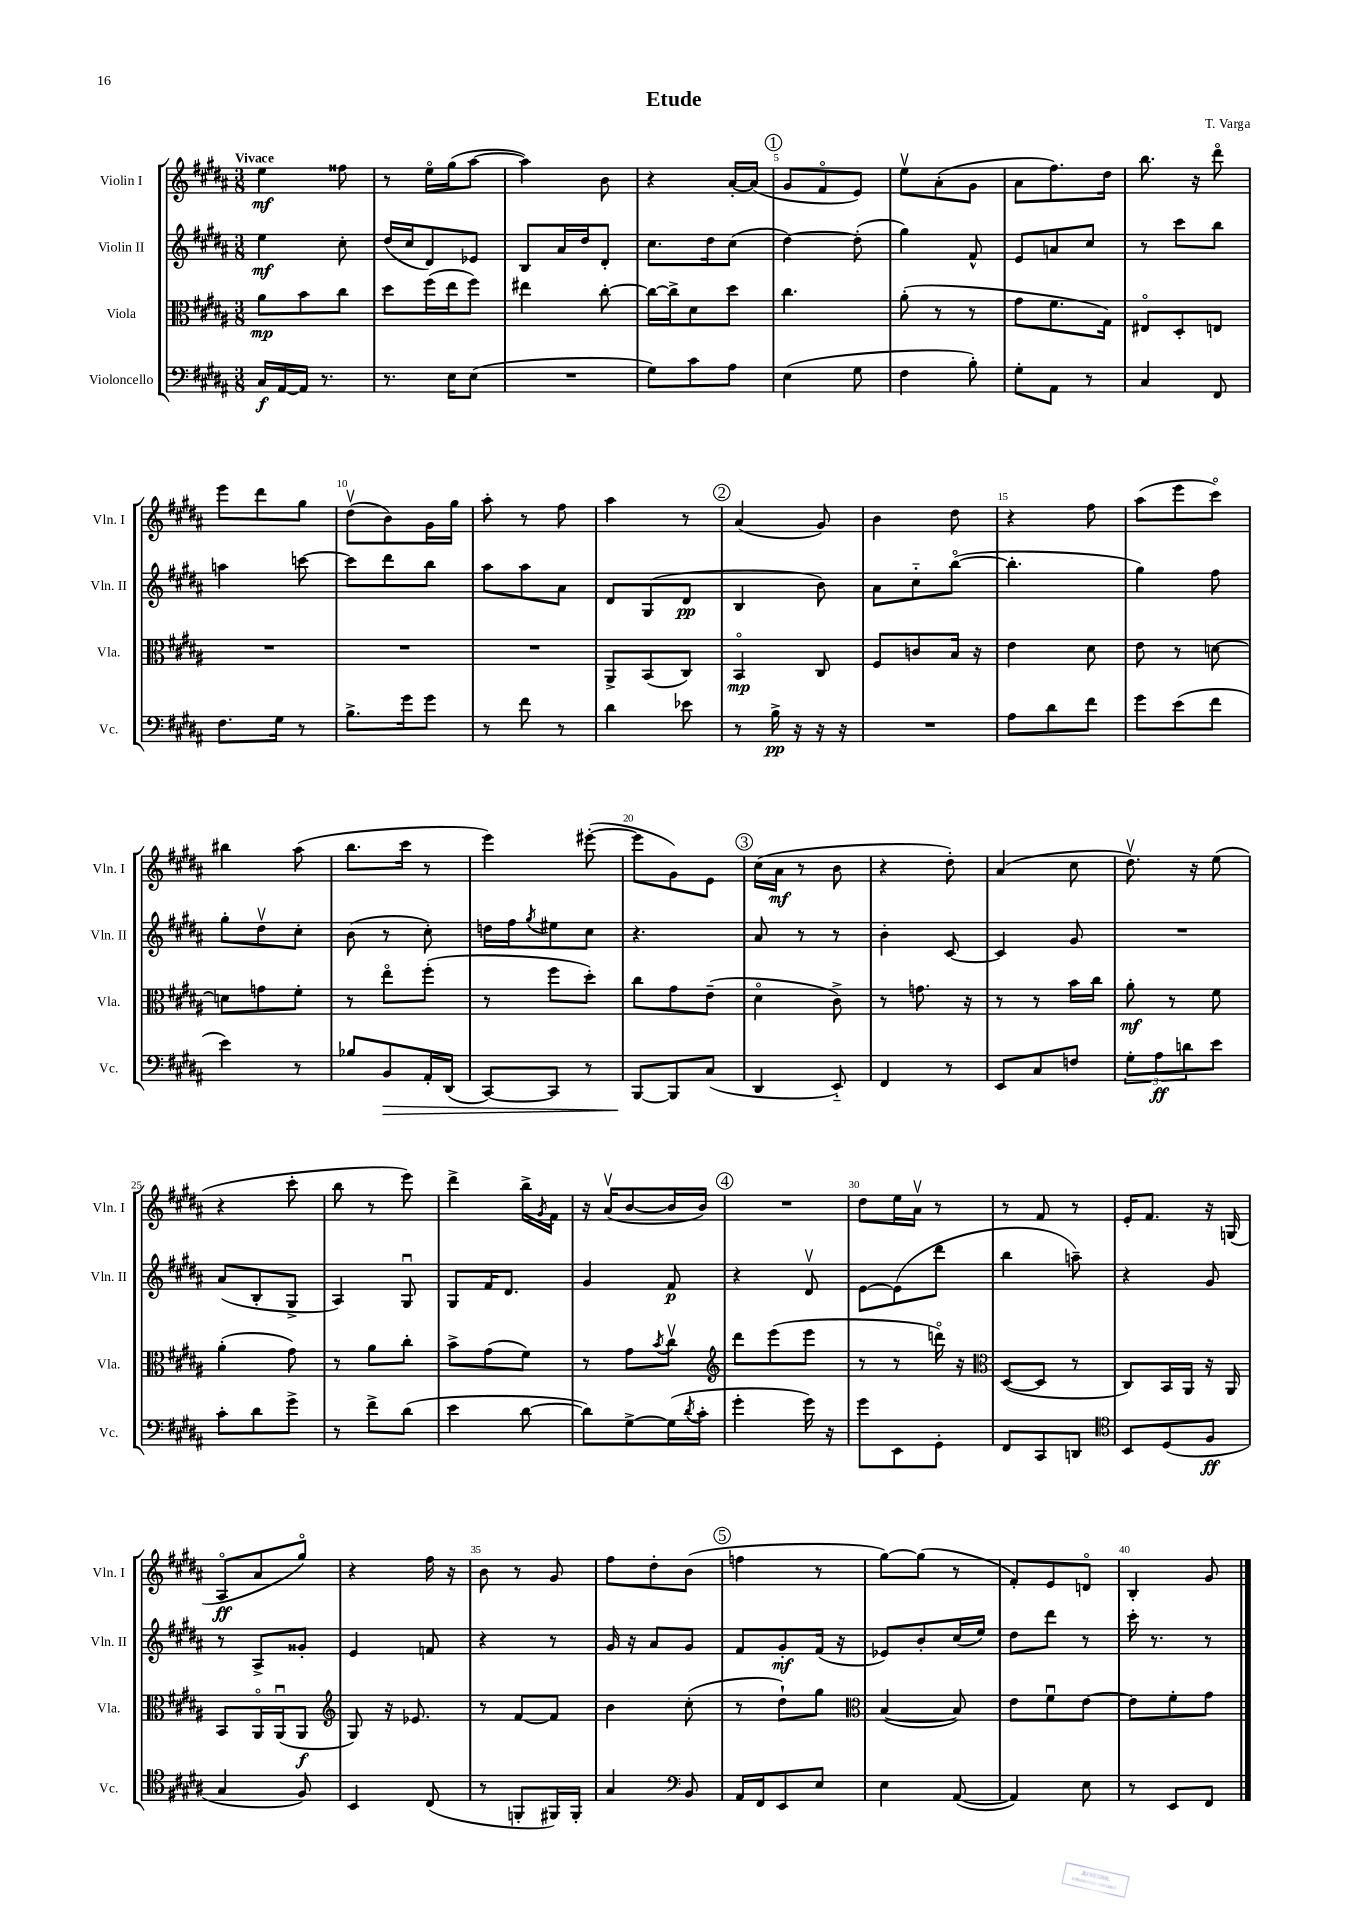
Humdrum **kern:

**kern	**dynam	**kern	**dynam	**kern	**dynam	**kern	**dynam
*part4	*part4	*part3	*part3	*part2	*part2	*part1	*part1
*staff4	*staff4	*staff3	*staff3	*staff2	*staff2	*staff1	*staff1
*I"Violoncello	*	*I"Viola	*	*I"Violin II	*	*I"Violin I	*
*I'Vc.	*	*I'Vla.	*	*I'Vln. II	*	*I'Vln. I	*
*clefF4	*	*clefC3	*	*clefG2	*	*clefG2	*
*k[f#c#g#d#a#]	*	*k[f#c#g#d#a#]	*	*k[f#c#g#d#a#]	*	*k[f#c#g#d#a#]	*
*M3/8	*	*M3/8	*	*M3/8	*	*M3/8	*
=1	=1	=1	=1	=1	=1	=1	=1
!	!	!	!	!	!	!LO:TX:a:B:t=Vivace	!
16C#/LL	f	8a#\L	mp	4ee\	mf	4ee\	mf
[16AA#/	.	.	.	.	.	.	.
16AA#/JJ]	.	8b\	.	.	.	.	.
8.r	.	.	.	.	.	.	.
.	.	8cc#\J	.	8cc#'\	.	8ff##X\	.
=2	=2	=2	=2	=2	=2	=2	=2
8.r	.	8dd#\L	.	(16dd#/LL	.	8r	.
.	.	.	.	16cc#/J	.	.	.
.	.	(16ff#\L	.	8d#/)	.	16ee\LL	.
16E\KL	.	16ee\J	.	.	.	(16gg#\J	.
(8E\J	.	8ff#\J)	.	8e-X/J	.	[8aa#\J	.
=3	=3	=3	=3	=3	=3	=3	=3
4.r	.	4ee#X\	.	8B/L	.	4aa#\])	.
.	.	.	.	16a#/L	.	.	.
.	.	.	.	16dd#/J	.	.	.
.	.	[8cc#'\	.	8d#'/J	.	8b\	.
=4	=4	=4	=4	=4	=4	=4	=4
8G#\L)	.	16cc#\LL_	.	8.cc#\L	.	4r	.
.	.	16cc#^\J]	.	.	.	.	.
8c#\	.	8d#\	.	.	.	.	.
.	.	.	.	16dd#\k	.	.	.
8A#\J	.	8dd#\J	.	(8cc#\J	.	[16a#'/LL	.
.	.	.	.	.	.	(16a#/JJ]	.
!!LO:REH:place=s1:t=1
=5	=5	=5	=5	=5	=5	=5	=5
(4E\	.	4.cc#\	.	[4dd#\)	.	8g#/L	.
.	.	.	.	.	.	8f#/	.
8G#\	.	.	.	(8dd#'\]	.	8e/J)	.
=6	=6	=6	=6	=6	=6	=6	=6
4F#\	.	(8a#'\	.	4gg#\)	.	8eev\L	.
.	.	8r	.	.	.	(8a#'\	.
8B'\)	.	8r	.	8f#^^/	.	8g#\J	.
=7	=7	=7	=7	=7	=7	=7	=7
8G#'\L	.	8g#\L	.	8e/L	.	8a#\L	.
8AA#\J	.	8.f#\	.	8an/	.	8.ff#\)	.
8r	.	.	.	8cc#/J	.	.	.
.	.	16G#\Jk)	.	.	.	16dd#\Jk	.
=8	=8	=8	=8	=8	=8	=8	=8
4C#/	.	8E#X/L	.	8r	.	8.bb\	.
.	.	8D#'/	.	8ccc#\L	.	.	.
.	.	.	.	.	.	16r	.
8FF#/	.	8En/J	.	8bb\J	.	8ddd#\	.
!!LO:LB:g=z
=9	=9	=9	=9	=9	=9	=9	=9
8.F#\L	.	4.r	.	4aan\	.	8eee\L	.
.	.	.	.	.	.	8ddd#\	.
16G#\Jk	.	.	.	.	.	.	.
8r	.	.	.	[8cccn\	.	8gg#\J	.
=10	=10	=10	=10	=10	=10	=10	=10
8.B^\L	.	4.r	.	8ccc\L]	.	(8dd#v\L	.
.	.	.	.	8ddd#\	.	8b\)	.
16g#\k	.	.	.	.	.	.	.
8g#\J	.	.	.	8bb\J	.	16g#\L	.
.	.	.	.	.	.	16gg#\JJ	.
=11	=11	=11	=11	=11	=11	=11	=11
8r	.	4.r	.	8aa#\L	.	8aa#'\	.
8f#\	.	.	.	8aa#\	.	8r	.
8r	.	.	.	8a#\J	.	8ff#\	.
=12	=12	=12	=12	=12	=12	=12	=12
4d#\	.	8AA#^/L	.	8d#/L	.	4aa#\	.
.	.	(8BB/	.	(8G#/	.	.	.
8e-X\	.	8C#/J)	.	8d#/J	pp	8r	.
!!LO:REH:place=s1:t=2
=13	=13	=13	=13	=13	=13	=13	=13
8r	.	4BB/	mp	4B/	.	(4a#/	.
16B^\	pp	.	.	.	.	.	.
16r	.	.	.	.	.	.	.
16r	.	8C#/	.	8b\)	.	8g#/)	.
16r	.	.	.	.	.	.	.
=14	=14	=14	=14	=14	=14	=14	=14
4.r	.	8F#/L	.	8a#\L	.	4b\	.
.	.	8cn/	.	8cc#\	.	.	.
.	.	16B/Jk	.	([8bb\J	.	8dd#\	.
.	.	16r	.	.	.	.	.
=15	=15	=15	=15	=15	=15	=15	=15
8A#\L	.	4e\	.	4.bb'\]	.	4r	.
8d#\	.	.	.	.	.	.	.
8f#\J	.	8d#\	.	.	.	8ff#\	.
=16	=16	=16	=16	=16	=16	=16	=16
8g#\L	.	8e\	.	4gg#\)	.	(8aa#\L	.
(8e\	.	8r	.	.	.	8eee\	.
8f#\J	.	[8dn\	.	8ff#\	.	8ccc#\J)	.
!!LO:LB:g=z
=17	=17	=17	=17	=17	=17	=17	=17
4e\)	.	8dn\L]	.	8gg#'\L	.	4bb#X\	.
.	.	8gn\	.	8dd#v\	.	.	.
8r	.	8f#'\J	.	8cc#'\J	.	(8aa#\	.
=18	=18	=18	=18	=18	=18	=18	=18
8B-X/L	.	8r	.	(8b\	.	8.bb\L	.
!	!LO:HP:b	!	!	!	!	!	!
8BB/	>	8ee\L	.	8r	.	.	.
.	.	.	.	.	.	16ccc#\Jk	.
16AA#'/L	.	(8ff#'\J	.	8cc#'\)	.	8r	.
(16DD#/JJ	.	.	.	.	.	.	.
=19	=19	=19	=19	=19	=19	=19	=19
[8CC#/L)	.	8r	.	16ddn\LL	.	4eee\)	.
.	.	.	.	16ff#\J	.	.	.
.	.	.	.	8qgg#/	.	.	.
8CC#/J]	.	8ff#\L	.	8ee#X\	.	.	.
8r	.	8dd#'\J)	.	8cc#\J	.	([8eee#X'\	.
=20	=20	=20	=20	=20	=20	=20	=20
[8BBB/L	.	8cc#\L	.	4.r	.	8eee#\L]	.
8BBB/]	]	8g#\	.	.	.	8g#\)	.
(8C#/J	.	(8e~\J	.	.	.	8e\J	.
!!LO:REH:place=s1:t=3
=21	=21	=21	=21	=21	=21	=21	=21
4DD#/	.	4d#\	.	8a#/	.	(16cc#\LL	.
.	.	.	.	.	.	16a#\JJ	mf
.	.	.	.	8r	.	8r	.
8EE/)	.	8c#^\)	.	8r	.	8b\	.
=22	=22	=22	=22	=22	=22	=22	=22
4FF#/	.	8r	.	4b'\	.	4r	.
.	.	8.gn\	.	.	.	.	.
8r	.	.	.	[8c#/	.	8dd#'\)	.
.	.	16r	.	.	.	.	.
=23	=23	=23	=23	=23	=23	=23	=23
8EE/L	.	8r	.	4c#/]	.	(4a#/	.
8C#/	.	8r	.	.	.	.	.
8Fn/J	.	16b\LL	.	8g#/	.	8cc#\	.
.	.	16cc#\JJ	.	.	.	.	.
=24	=24	=24	=24	=24	=24	=24	=24
12G#'\L	.	8a#'\	mf	4.r	.	8.dd#v\)	.
12A#\	ff	.	.	.	.	.	.
.	.	8r	.	.	.	.	.
12dn\	.	.	.	.	.	.	.
.	.	.	.	.	.	16r	.
8e\J	.	8f#\	.	.	.	(8ee\	.
!!LO:LB:g=z
=25	=25	=25	=25	=25	=25	=25	=25
8c#'\L	.	(4a#'\	.	(8a#/L	.	4r	.
8d#\	.	.	.	8B'/	.	.	.
8g#^\J	.	8g#\)	.	8G#^/J	.	8ccc#'\	.
=26	=26	=26	=26	=26	=26	=26	=26
8r	.	8r	.	4A#/)	.	8bb\	.
8f#^\L	.	8a#\L	.	.	.	8r	.
(8d#\J	.	8cc#'\J	.	8G#u/	.	8eee\)	.
=27	=27	=27	=27	=27	=27	=27	=27
4e\	.	8b^\L	.	8G#/L	.	4ddd#^\	.
.	.	(8g#\	.	16f#/K	.	.	.
.	.	.	.	8.d#/J	.	.	.
[8d#\	.	8f#\J)	.	.	.	16bb^\LL	.
.	.	.	.	.	.	8qg#/	.
.	.	.	.	.	.	16f#\JJ	.
=28	=28	=28	=28	=28	=28	=28	=28
8d#\L])	.	8r	.	4g#/	.	16r	.
.	.	.	.	.	.	(16a#v/KL	.
[8G#^\	.	8g#\L	.	.	.	[8b/	.
.	.	8qb/	.	.	.	.	.
(16G#\L]	.	8cc#v\J	.	8f#/	p	16b/L]	.
8qd#/	.	.	.	.	.	.	.
16c#'\JJ	.	.	.	.	.	16b/JJ)	.
!!LO:REH:place=s1:t=4
=29	=29	=29	=29	=29	=29	=29	=29
*	*	*clefG2	*	*	*	*	*
4g#'\	.	8ddd#\L	.	4r	.	4.r	.
.	.	(8eee\	.	.	.	.	.
16g#\)	.	8eee\J	.	8d#v/	.	.	.
16r	.	.	.	.	.	.	.
=30	=30	=30	=30	=30	=30	=30	=30
8g#\L	.	8r	.	[8e\L	.	8dd#\L	.
8EE\	.	8r	.	(8e\]	.	16ee\L	.
.	.	.	.	.	.	16a#v\JJ	.
8GG#'\J	.	16dddn\)	.	8ddd#\J	.	8r	.
.	.	16r	.	.	.	.	.
=31	=31	=31	=31	=31	=31	=31	=31
*	*	*clefC3	*	*	*	*	*
8FF#/L	.	([8D#/L	.	4bb\	.	8r	.
8CC#/	.	8D#/J]	.	.	.	8f#/	.
8DDn/J	.	8r	.	8aan~\)	.	8r	.
=32	=32	=32	=32	=32	=32	=32	=32
*clefC4	*	*	*	*	*	*	*
8BB/L	.	8C#/L)	.	4r	.	16e'/KL	.
.	.	.	.	.	.	8.f#/J	.
(8D#/	.	16BB/L	.	.	.	.	.
.	.	16AA#/JJ	.	.	.	.	.
8F#/J	ff	16r	.	8g#/	.	16r	.
.	.	16AA#/	.	.	.	(16Gn/	.
!!LO:LB:g=z
=33	=33	=33	=33	=33	=33	=33	=33
4G#/	.	8BB/L	.	8r	.	8A#/L	ff
.	.	16AA#/L	.	8A#^/L	.	8a#/	.
.	.	(16AA#u/J	.	.	.	.	.
8F#/)	.	8AA#/J	f	8g##X'/J	.	8gg#/J)	.
=34	=34	=34	=34	=34	=34	=34	=34
*	*	*clefG2	*	*	*	*	*
4BB/	.	8G#/)	.	4e/	.	4r	.
.	.	16r	.	.	.	.	.
.	.	8.e-X/	.	.	.	.	.
(8C#/	.	.	.	8fn/	.	16ff#\	.
.	.	.	.	.	.	16r	.
=35	=35	=35	=35	=35	=35	=35	=35
8r	.	8r	.	4r	.	8b\	.
8FFn'/L	.	[8f#/L	.	.	.	8r	.
16FF#X/L)	.	8f#/J]	.	8r	.	8g#/	.
16FF#'/JJ	.	.	.	.	.	.	.
=36	=36	=36	=36	=36	=36	=36	=36
4G#/	.	4b\	.	16g#/	.	8ff#\L	.
.	.	.	.	16r	.	.	.
.	.	.	.	8a#/L	.	8dd#'\	.
*clefF4	*	*	*	*	*	*	*
8BB/	.	(8cc#'\	.	8g#/J	.	(8b\J	.
!!LO:REH:place=s1:t=5
=37	=37	=37	=37	=37	=37	=37	=37
16AA#/LL	.	8r	.	8f#/L	.	4ffn\	.
16FF#/J	.	.	.	.	.	.	.
8EE/	.	8dd#`\L)	.	8g#'/	mf	.	.
8E/J	.	8gg#\J	.	(16f#/Jk	.	8r	.
.	.	.	.	16r	.	.	.
=38	=38	=38	=38	=38	=38	=38	=38
*	*	*clefC3	*	*	*	*	*
4E\	.	([4B/	.	8e-X/L)	.	[8gg#\L)	.
.	.	.	.	8b'/	.	(8gg#\J]	.
([8AA#/	.	8B/])	.	(16cc#/L	.	8r	.
.	.	.	.	16ee/JJ)	.	.	.
=39	=39	=39	=39	=39	=39	=39	=39
4AA#/])	.	8e\L	.	8dd#\L	.	8f#'/L)	.
.	.	8f#u\	.	8ddd#\J	.	8e/	.
8E\	.	[8e\J	.	8r	.	8dn/J	.
=40	=40	=40	=40	=40	=40	=40	=40
8r	.	8e\L]	.	16ccc#'\	.	4B'/	.
.	.	.	.	8.r	.	.	.
8EE/L	.	8f#'\	.	.	.	.	.
8FF#/J	.	8g#\J	.	8r	.	8g#/	.
==	==	==	==	==	==	==	==
*-	*-	*-	*-	*-	*-	*-	*-
